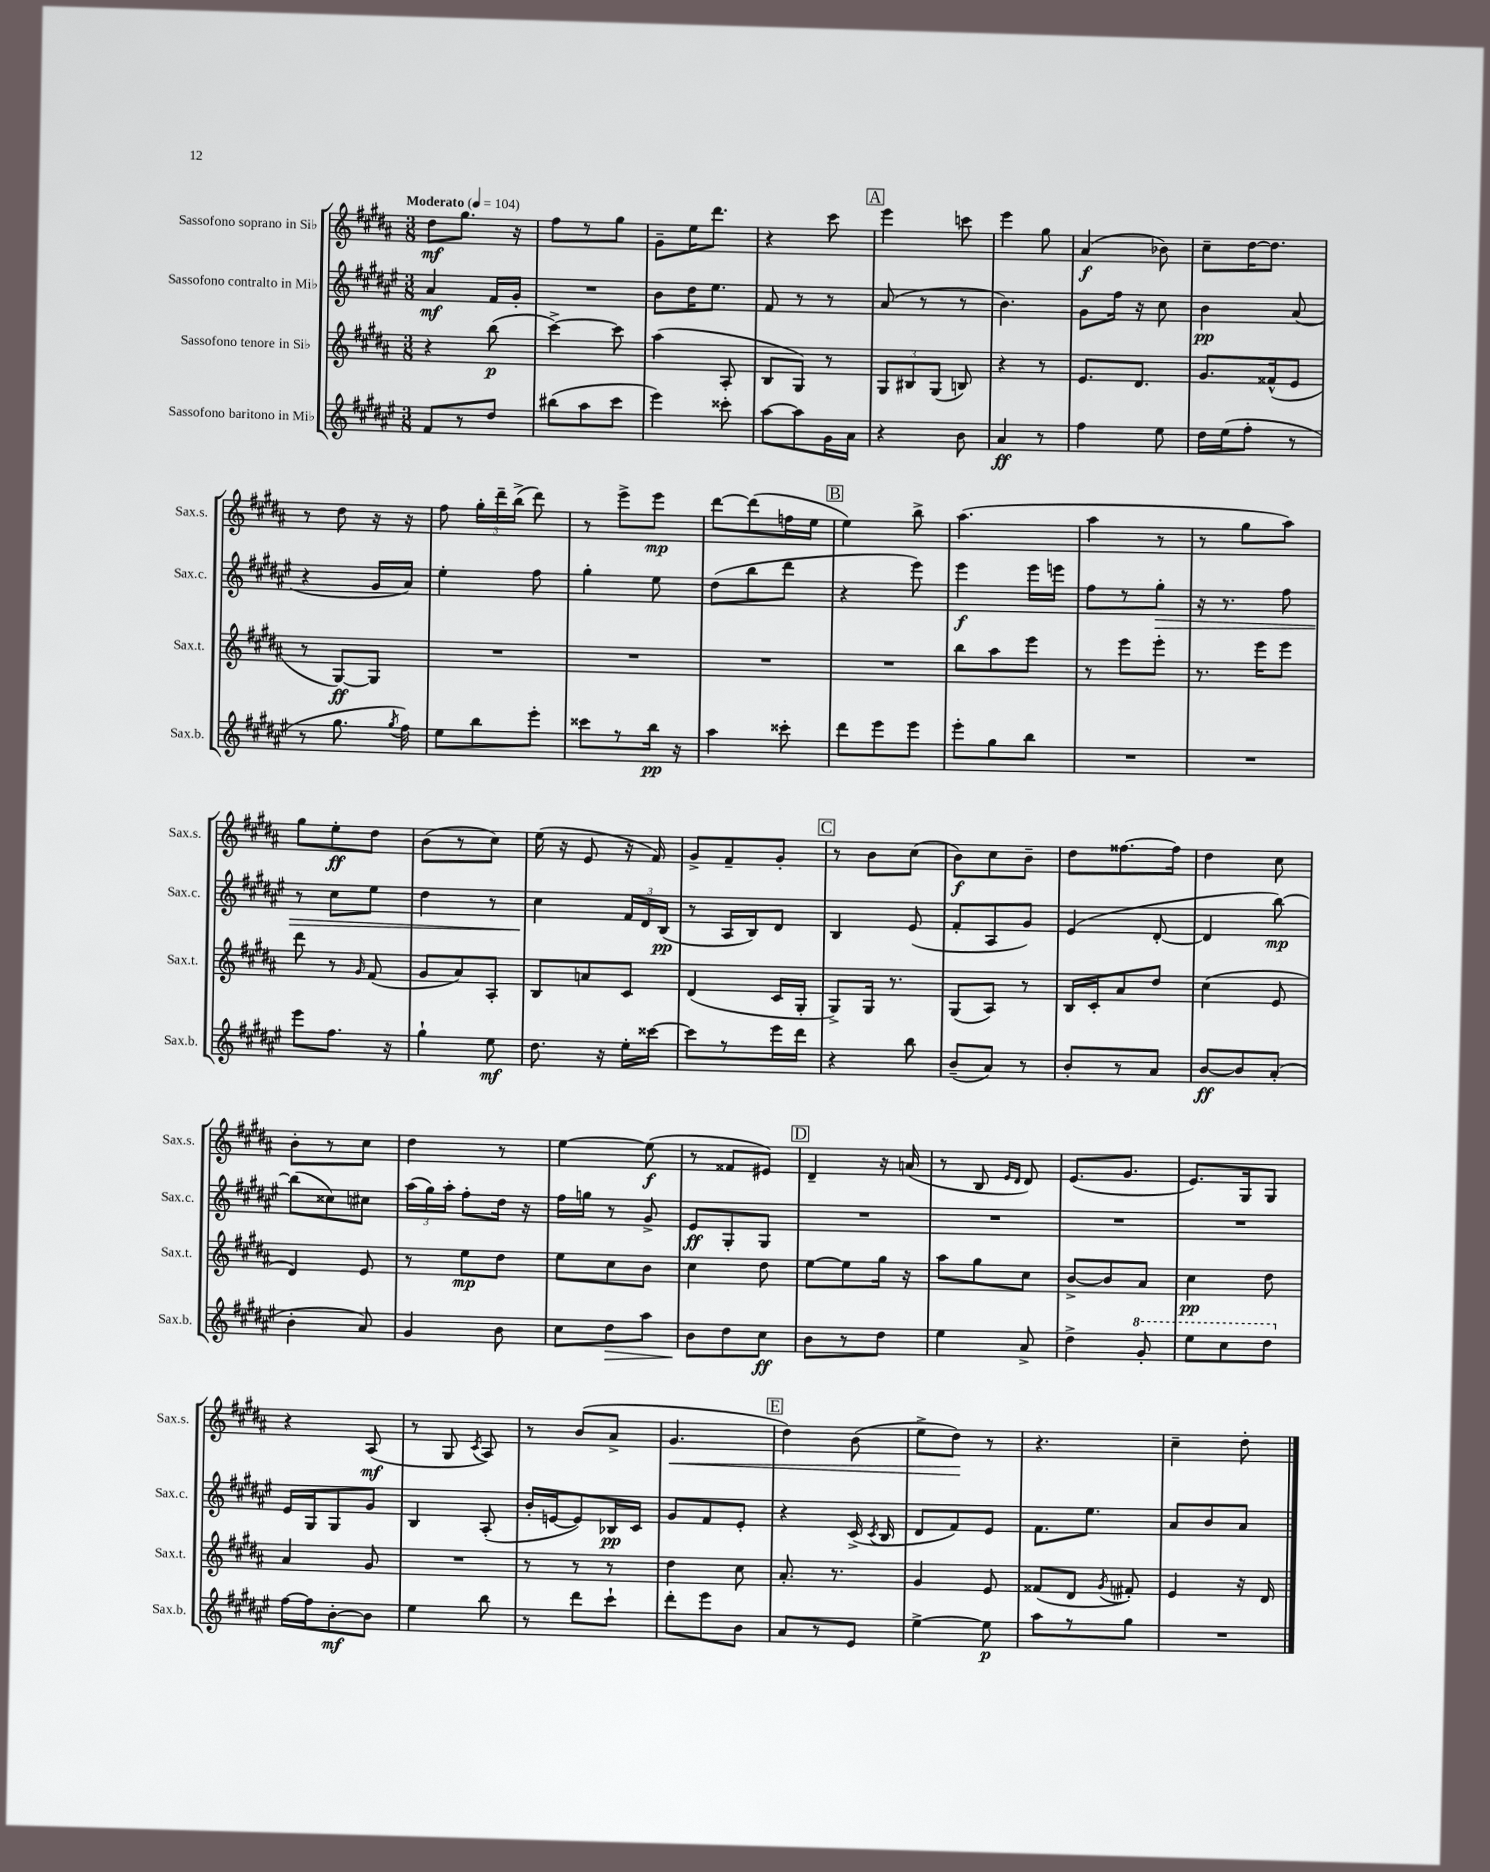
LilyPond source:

<<
\new StaffGroup <<
\new Staff = "s0" \with { instrumentName = "Sassofono soprano in Sib" shortInstrumentName = "Sax.s." } {
    \clef treble \key b \major \numericTimeSignature \time 3/8 \tempo "Moderato" 4 = 104
    \autoBeamOff dis''8[\mf gis''8.] r16 |
    fis''8[ r8 gis''8] |
    gis'8[-- e''16 dis'''8.] |
    r4 cis'''8 |
    \mark \markup { \box "A" } e'''4 c'''8 |
    e'''4 gis''8 |
    ais'4\f( bes'8) |
    cis''8[-- dis''16~ dis''8.] |
    r8 dis''8 r16 r16 |
    fis''8 \tuplet 3/2 { gis''16[-. dis'''16-- b''16]->( } dis'''8) |
    r8 e'''8[-> e'''8]\mp |
    dis'''8[~ dis'''8( f''16 e''16] |
    \mark \markup { \box "B" } e''4) b''8-> |
    ais''4.( |
    ais''4 r8 |
    r8 gis''8[ ais''8]) |
    gis''8[ e''8-.\ff dis''8] |
    b'8[( r8 cis''8]) |
    e''16( r16 e'8 r16 fis'16) |
    gis'8[-> fis'8-- gis'8]-. |
    \mark \markup { \box "C" } r8 b'8[ cis''8]( |
    b'8[\f) cis''8 b'8]-- |
    dis''8[ fisis''8.~ fisis''16] |
    dis''4 cis''8 |
    b'8[-. r8 cis''8] |
    dis''4 r8 |
    e''4~ e''8\f( |
    r8 fisis'8[ eis'8]) |
    \mark \markup { \box "D" } dis'4-- r16 a'16( |
    r8 b8 \grace { e'16[ dis'16] } dis'8) |
    e'8.[( gis'8.] |
    e'8.[) gis16 gis8] |
    r4 ais8\mf( |
    r8 gis8 \acciaccatura { cis'8 } ais8) |
    r8 b'8[( ais'8]-> |
    gis'4.\< |
    \mark \markup { \box "E" } dis''4) b'8( |
    e''8[-> dis''8]\!) r8 |
    r4. |
    cis''4-- dis''8-. \bar "|." |
}
\new Staff = "s1" \with { instrumentName = "Sassofono contralto in Mib" shortInstrumentName = "Sax.c." } {
    \clef treble \key fis \major \numericTimeSignature \time 3/8
    \autoBeamOff ais'4\mf fis'16[ gis'16]-. |
    R4. |
    b'8[ dis''16 eis''8.] |
    fis'8 r8 r8 |
    \mark \markup { \box "A" } ais'8( r8 r8 |
    b'4.) |
    gis'8[ fis''16] r16 cis''8 |
    b'4\pp ais'8( |
    r4 gis'16[ ais'16]) |
    eis''4-. fis''8 |
    gis''4-. eis''8 |
    dis''8[( b''8 dis'''8] |
    \mark \markup { \box "B" } r4 eis'''8) |
    eis'''4\f eis'''16[ e'''16] |
    fis''8[ r8 gis''8]-.\> |
    r16 r8. fis''8 |
    r8 cis''8[ eis''8] |
    dis''4 r8 |
    cis''4\! \tuplet 3/2 { fis'16[ dis'16 b16]\pp( } |
    r8 ais16[ b16) dis'8] |
    \mark \markup { \box "C" } b4 eis'8( |
    fis'8[-. ais8 gis'8]) |
    eis'4( dis'8~-. |
    dis'4 b''8~\mp) |
    b''8[( cisis''8) cis''8] |
    \tuplet 3/2 { ais''16[( gis''16) ais''16]-. } fis''8[-. dis''16] r16 |
    fis''16[ g''16] r8 gis'8-> |
    eis'8[\ff gis8-. gis8] |
    \mark \markup { \box "D" } R4. |
    R4. |
    R4. |
    R4. |
    eis'16[ gis16 gis8 gis'8] |
    b4 ais8-.( |
    b'16[-. e'16~ e'8) bes16\pp cis'16] |
    gis'8[ fis'8 eis'8]-. |
    \mark \markup { \box "E" } r4 cis'16->( \acciaccatura { cis'8 } b16 |
    dis'8[ fis'8) eis'8] |
    fis'8.[ eis''8.] |
    ais'8[ b'8 ais'8] \bar "|." |
}
\new Staff = "s2" \with { instrumentName = "Sassofono tenore in Sib" shortInstrumentName = "Sax.t." } {
    \clef treble \key b \major \numericTimeSignature \time 3/8
    \autoBeamOff r4 b''8\p( |
    cis'''4~->) cis'''8 |
    ais''4( ais8-. |
    b8[ gis8]) r8 |
    \mark \markup { \box "A" } \tuplet 3/2 { gis8[ bis8 gis8]( } b8) |
    r4 r8 |
    e'8.[ dis'8.] |
    gis'8.[ fisis'16-^( e'8] |
    r8 gis8[~\ff) gis8] |
    R4. |
    R4. |
    R4. |
    \mark \markup { \box "B" } R4. |
    b''8[ ais''8 e'''8] |
    r8 e'''8[ e'''8]-. |
    r8. e'''16[ e'''8] |
    dis'''8 r8 \grace { gis'16 } fis'8( |
    gis'8[ ais'8) ais8]-. |
    b8[ a'8 cis'8] |
    dis'4( cis'16[ gis16]-. |
    \mark \markup { \box "C" } gis8[->) gis16] r8. |
    gis8[( ais8]) r8 |
    b16[ cis'16-. ais'8 dis''8] |
    cis''4( e'8 |
    dis'4) e'8 |
    r8 e''8[\mp dis''8] |
    e''8[ cis''8 b'8] |
    cis''4 dis''8 |
    \mark \markup { \box "D" } e''8[~ e''8 gis''16] r16 |
    ais''8[ gis''8 cis''8] |
    b'8[~-> b'8 ais'8] |
    cis''4\pp dis''8 |
    ais'4 gis'8 |
    R4. |
    r8 r8 r8 |
    dis''4 cis''8 |
    \mark \markup { \box "E" } ais'8.-. r8. |
    gis'4 e'8 |
    fisis'8[( dis'8] \acciaccatura { gis'8 } fis'8-.) |
    e'4 r16 dis'16 \bar "|." |
}
\new Staff = "s3" \with { instrumentName = "Sassofono baritono in Mib" shortInstrumentName = "Sax.b." } {
    \clef treble \key fis \major \numericTimeSignature \time 3/8
    \autoBeamOff fis'8[ r8 dis''8] |
    bis''8[( ais''8 cis'''8] |
    eis'''4) cisis'''8-. |
    ais''8[~ ais''8 gis'16 ais'16] |
    \mark \markup { \box "A" } r4 b'8 |
    ais'4\ff r8 |
    fis''4 eis''8 |
    dis''16[ eis''16( fis''8]-. r8 |
    r8 gis''8. \acciaccatura { gis''8 } fis''16) |
    eis''8[ b''8 eis'''8]-. |
    cisis'''8[ r8 b''16]\pp r16 |
    ais''4 cisis'''8-. |
    \mark \markup { \box "B" } dis'''8[ eis'''8 eis'''8] |
    eis'''8[-. gis''8 b''8] |
    R4. |
    R4. |
    eis'''8[ fis''8.] r16 |
    gis''4-! eis''8\mf |
    dis''8. r16 eis''16[-. cisis'''16]~ |
    cisis'''8[ r8 eis'''16 dis'''16] |
    \mark \markup { \box "C" } r4 b''8 |
    b'8[--( ais'8]) r8 |
    b'8[-. r8 ais'8] |
    b'8[~\ff b'8 ais'8]-.( |
    b'4-. ais'8) |
    gis'4 b'8 |
    cis''8[ dis''8\> ais''8] |
    b'8[\! dis''8 cis''8]\ff |
    \mark \markup { \box "D" } b'8[ r8 dis''8] |
    eis''4 ais'8-> |
    dis''4-> \ottava #1 gis''8-. |
    eis'''8[ cis'''8 dis'''8] \ottava #0 |
    fis''16[~ fis''16 b'8~-.\mf b'8] |
    eis''4 b''8 |
    r8 dis'''8[ cis'''8]-! |
    dis'''8[-. eis'''8 b'8] |
    \mark \markup { \box "E" } ais'8[ r8 eis'8] |
    eis''4~-> eis''8\p |
    ais''8[ r8 gis''8] |
    R4. \bar "|." |
}
>>
>>
\layout { \context { \Score \remove "Bar_number_engraver" } }
